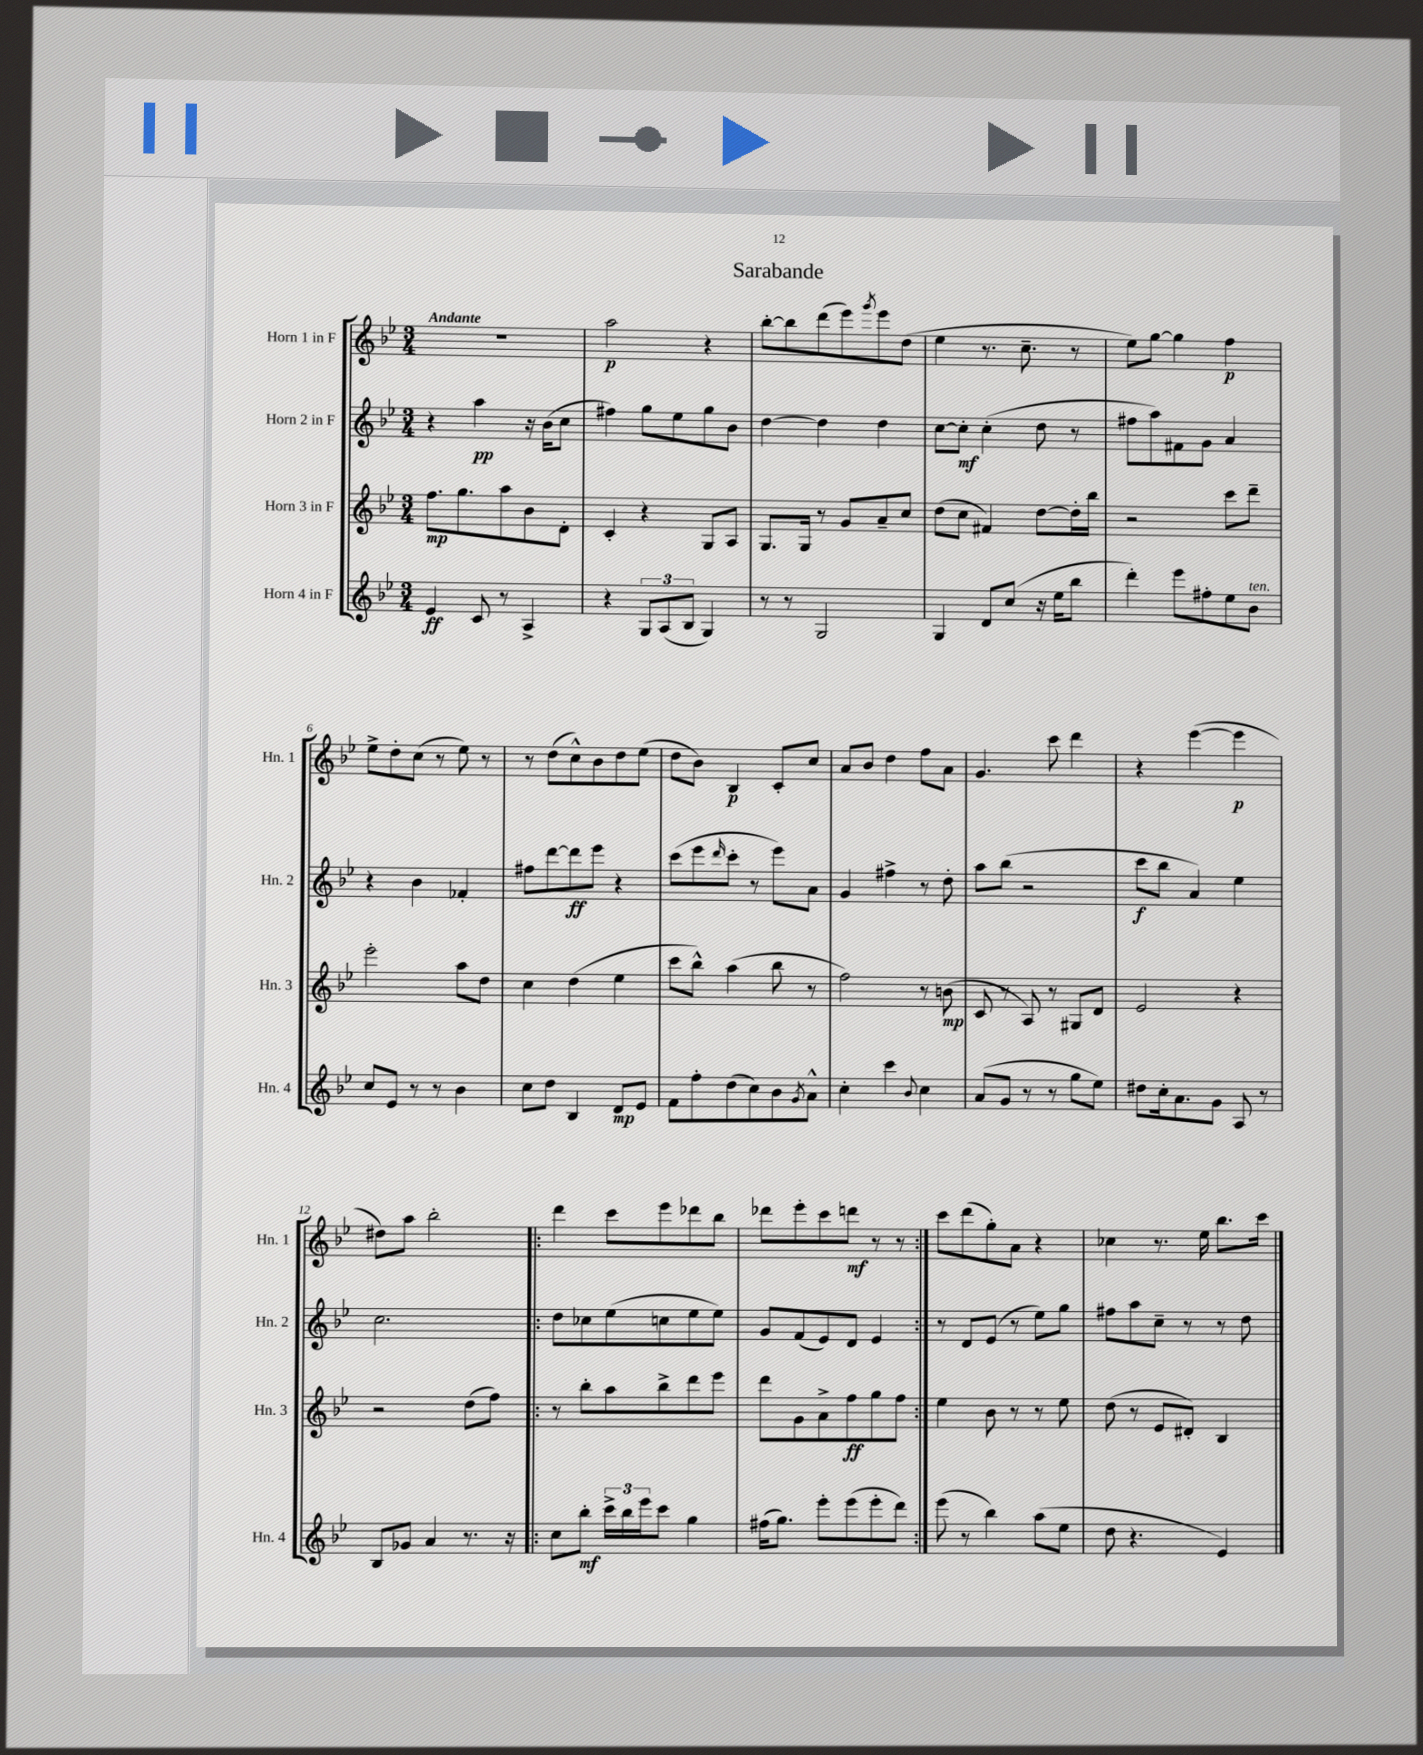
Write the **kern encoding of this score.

**kern	**kern	**kern	**kern
*staff4	*staff3	*staff2	*staff1
*clefG2	*clefG2	*clefG2	*clefG2
*k[b-e-]	*k[b-e-]	*k[b-e-]	*k[b-e-]
*M3/4	*M3/4	*M3/4	*M3/4
4e-	8.ff	4r	2.r
.	8.gg	.	.
8c	.	4aa	.
8r	8aa	.	.
4A^	8b-	16r	.
.	.	(16b-	.
.	8d'	8cc	.
=	=	=	=
4r	4c'	4ff#)	2aa
12G	4r	8gg	.
(12A	.	.	.
.	.	8ee-	.
12B-	.	.	.
4G)	8G	8gg	4r
.	8A	8b-	.
=	=	=	=
8r	8.G	[4dd	[8bb-'
8r	.	.	8bb-]
.	16G	.	.
2G	8r	4dd]	(8ddd
.	8g	.	8eee-)
.	.	.	8qggg
.	8a~	4dd	8eee-
.	8cc	.	(8dd
=	=	=	=
4G	(8dd	[8cc	4ee-
.	8cc	8cc']	.
8d	4f#)	(4cc'	8.r
(8cc	.	.	.
.	.	.	8.cc~
16r	[8dd	8dd	.
16ee-	.	.	.
8bb-	16dd']	8r	8r
.	16bb-	.	.
=	=	=	=
4ddd')	2r	8ff#	8ee-)
.	.	8aa)	[8gg
8eee-	.	8f#	4gg]
8ff#'	.	8g	.
8ee-	8ccc	4a	4ff
8b-	8ddd~	.	.
=	=	=	=
8cc	2eee-'	4r	8ee-^
8e-	.	.	8dd'
8r	.	4b-	(8cc
8r	.	.	8r
4b-	8aa	4f-'	8ee-)
.	8dd	.	8r
=	=	=	=
8cc	4cc	8ff#	8r
8dd	.	[8ddd	(8dd
4B-	(4dd	8ddd]	8cc^^)
.	.	8eee-	8b-
8d	4ee-	4r	8dd
8e-	.	.	(8ee-
=	=	=	=
8f	8ccc	(8ccc	8dd
8ff'	8bb-^^)	8eee-	8b-)
.	.	16qqddd	.
(8dd	(4aa	8ccc'	4B-
8cc)	.	8r	.
8b-	8bb-	8eee-)	8c'
8qg	.	.	.
8a^^	8r	8a	8cc
=	=	=	=
4cc'	2ff)	4g	8a
.	.	.	8b-
4ccc	.	4ff#^	4dd
8qqb-	.	.	.
4cc	8r	8r	8ff
.	(8b	8dd'	8a
=	=	=	=
(8a	8c	8aa	4.g
8g	8r	(8bb-	.
8r	8A)	2r	.
8r	8r	.	8ccc
8gg	8G#	.	4ddd
8ee-)	8d	.	.
=	=	=	=
8dd#	2e-	8ccc	4r
16cc'	.	8bb-	.
8.a	.	.	.
.	.	4a)	([4eee-
8g	.	.	.
8A	4r	4ee-	4eee-]
8r	.	.	.
=	=	=	=
8B-	2r	2.cc	8dd#)
8g-	.	.	8aa
4a	.	.	2bb-'
8.r	(8dd	.	.
.	8ff)	.	.
16r	.	.	.
=!|:	=!|:	=!|:	=!|:
8cc	8r	8dd	4ddd
8bb-'	8bb-'	8cc-	.
24ccc^	8aa	(8ee-	8ccc
24bb-	.	.	.
24eee-	.	.	.
8ccc	8bb-^	8cc	8eee-
4gg	8ddd	8ee-	8ddd-
.	8eee-	8ee-)	8bb-
=	=	=	=
(16ff#	8ddd	8g	8ddd-
8.gg)	.	.	.
.	8g	(8f	8eee-'
8eee-'	8a^	8e-)	8ccc
(8eee-	8ff	8d	8ddd
8eee-'	8gg	4e-	8r
8ddd)	8ff	.	8r
=:|!	=:|!	=:|!	=:|!
(8eee-	4ee-	8r	8ccc
8r	.	8d	(8ddd
4bb-)	8b-	(8e-	8gg')
.	8r	8r	8a
(8aa	8r	8ee-)	4r
8ee-	8ee-	8gg	.
=	=	=	=
8dd	(8dd	8ff#	4cc-
4.r	8r	8aa	.
.	8e-	8cc~	8.r
.	8d#')	8r	.
.	.	.	16ee-
4e-)	4B-	8r	8.bb-
.	.	8dd	.
.	.	.	16ccc
==	==	==	==
*-	*-	*-	*-
